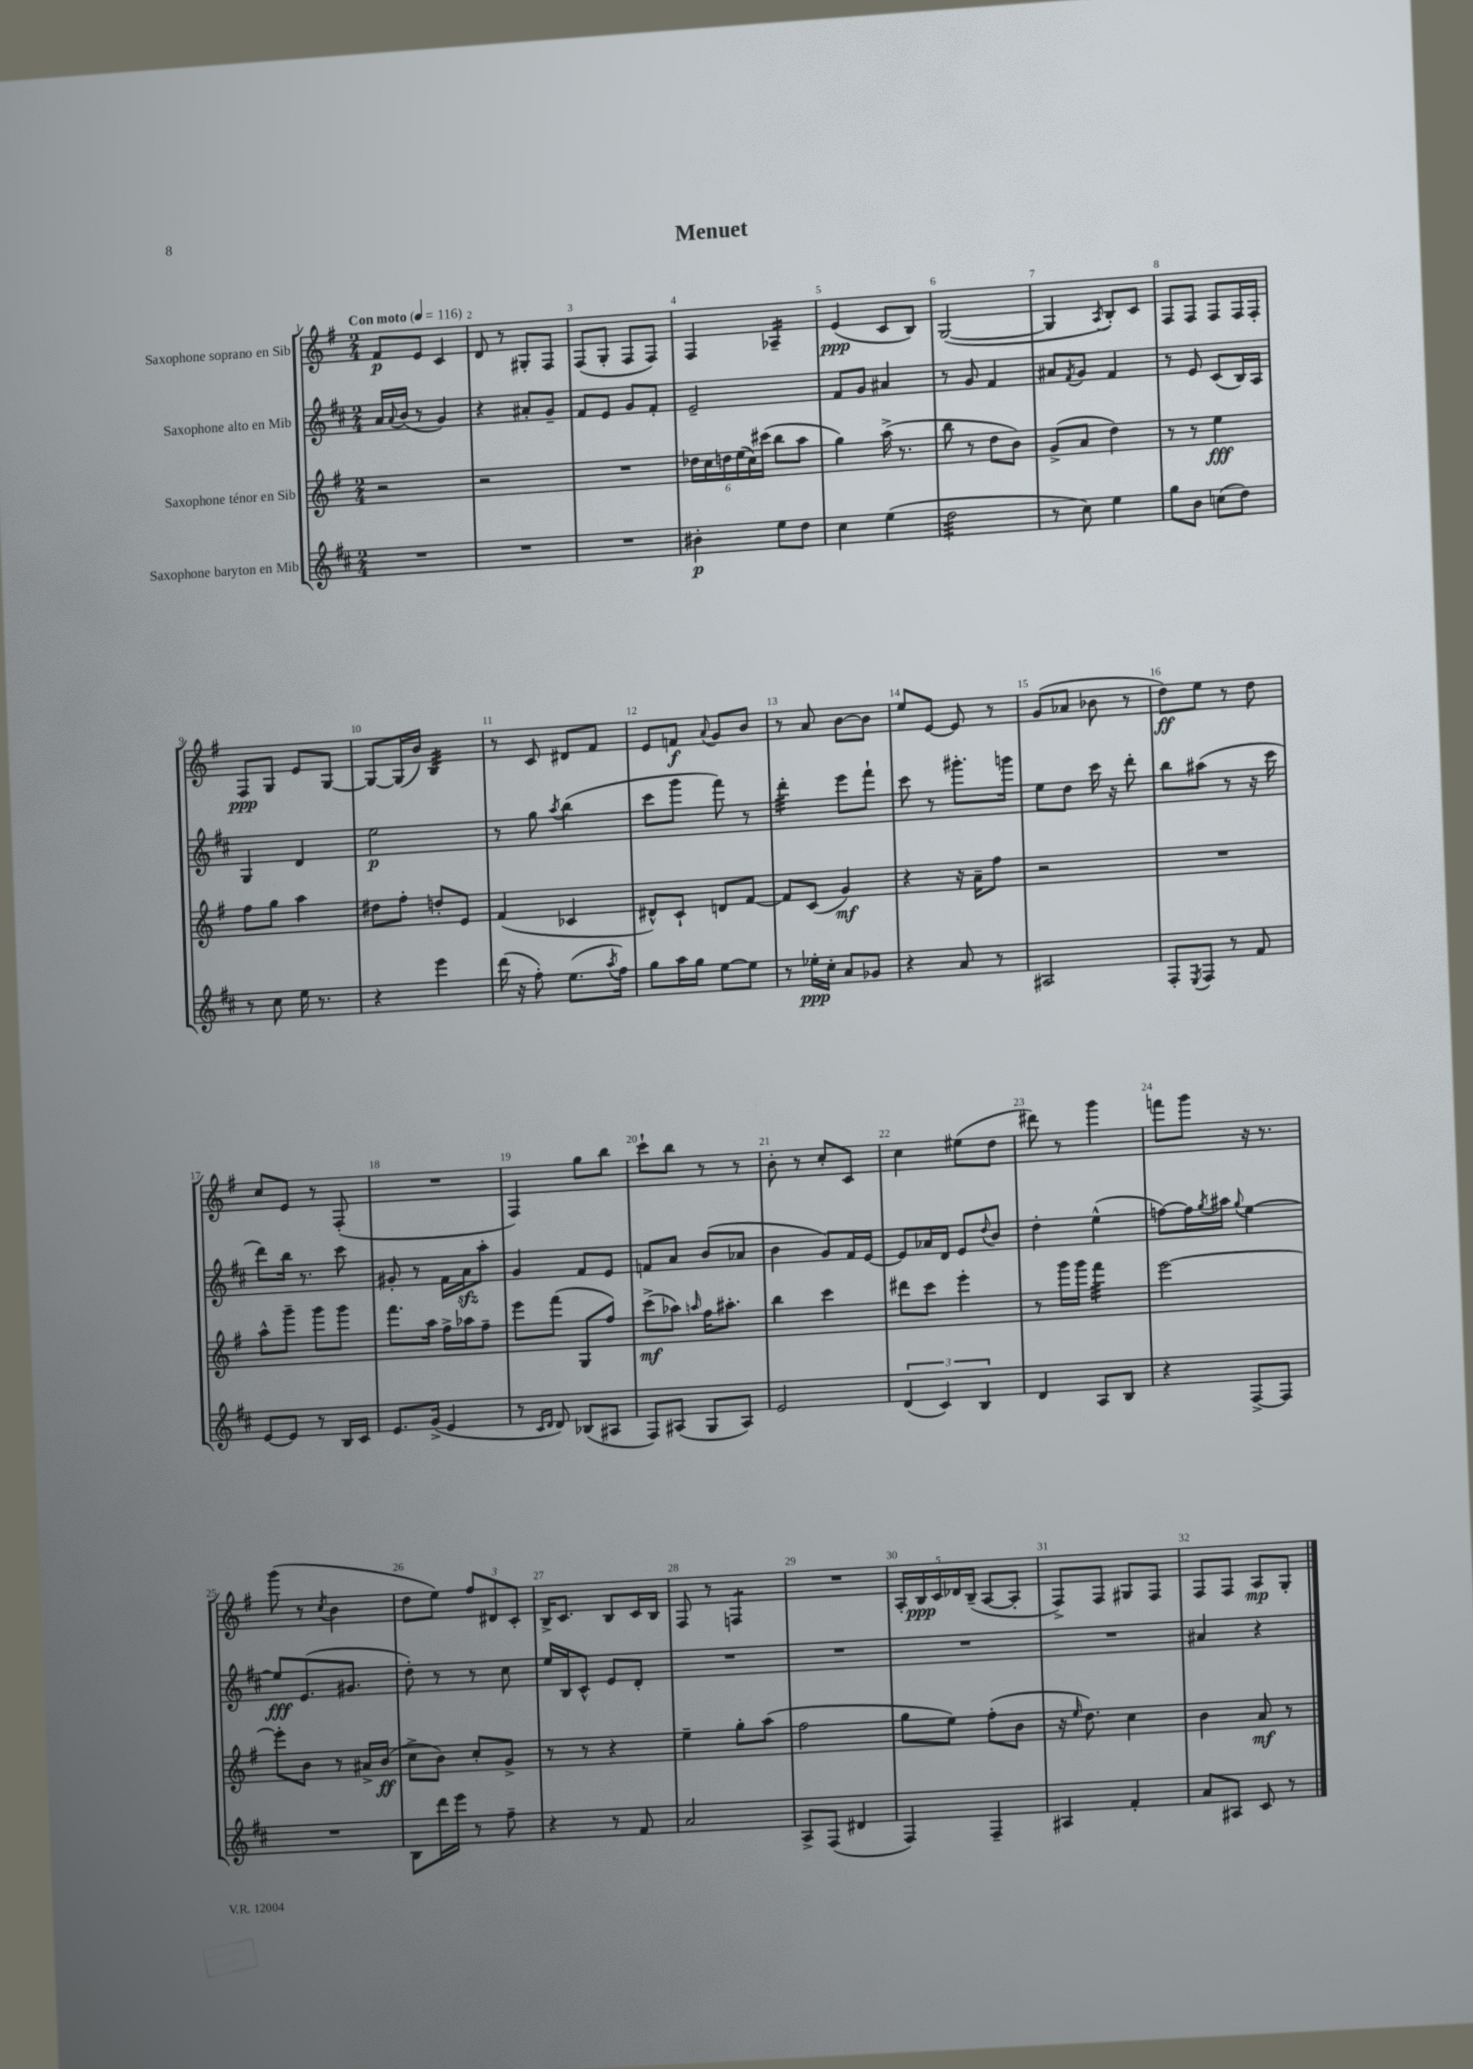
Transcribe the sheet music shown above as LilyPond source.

\header { title = "Menuet" }
<<
\new StaffGroup <<
\new Staff = "s0" \with { instrumentName = "Saxophone soprano en Sib" } {
    \clef treble \key g \major \numericTimeSignature \time 2/4 \tempo "Con moto" 4 = 116
    fis'8\p e'8 c'4 |
    d'8 r8 gis8-. fis8 |
    fis8( g8-. fis8 fis8) |
    fis4 aes4:16-- |
    e'4\ppp( c'8 b8) |
    g2~( |
    g4 \acciaccatura { a8 } b8-.) c'8 |
    fis8 fis8 fis8 fis16 fis16-. |
    fis8\ppp g8 e'8 g8~ |
    g8~ g16( b'16) b4:32 |
    r8 c'8 dis'8 fis'8 |
    e'8 f'8\f \appoggiatura { a'8 } g'8 b'8 |
    r8 a'8 b'8~ b'8 |
    e''8 e'8~ e'8 r8 |
    g'8( aes'8 bes'8 r8 |
    d''8\ff) e''8 r8 d''8 |
    c''8 e'8 r8 fis8-.( |
    R2 |
    fis4) g''8 b''8 |
    c'''8-! b''8 r8 r8 |
    b'8-. r8 c''8-. c'8 |
    c''4 eis''8( d''8 |
    dis'''8) r8 g'''4 |
    f'''8 g'''8 r16 r8. |
    g'''8( r8 \acciaccatura { c''8 } b'4 |
    d''8 e''8) \tuplet 3/2 { fis''8 dis'8 c'8-. } |
    b16-> c'8. b8 c'16 b16 |
    fis8 r8 f4:8 |
    R2 |
    \tuplet 5/4 { a16-. b16\ppp c'16 des'16 b16--( } a8~ a8-. |
    fis8->) fis8 gis8 fis8 |
    fis8 fis8 a8\mp g8-. \bar "|." |
}
\new Staff = "s1" \with { instrumentName = "Saxophone alto en Mib" } {
    \clef treble \key d \major \numericTimeSignature \time 2/4
    a'16 \appoggiatura { a'8 } b'16( r8 g'4) |
    r4 ais'8-. g'8-- |
    fis'8 e'8 g'8 fis'8-. |
    e'2-- |
    fis'8 g'8 ais'4 |
    r8 g'8 fis'4 |
    ais'8 \acciaccatura { fis'8 } g'8 fis'4 |
    r8 e'8 cis'8( b16) a16 |
    g4 d'4 |
    e''2\p |
    r8 g''8 \acciaccatura { a''8 } b''4( |
    cis'''8 g'''8 fis'''8) r8 |
    d'''4:32-. e'''8 fis'''8-! |
    cis'''8 r8 gis'''8.-. g'''16 |
    e''8 d''8 cis'''16 r16 d'''8-. |
    b''8 ais''8( r8 r16 cis'''16 |
    d'''8) b''16 r8. cis'''8 |
    gis'8-. r8 fis'16 a'16\sfz a''8-. |
    g'4 fis'8 e'8 |
    f'8 a'8 b'8( aes'8 |
    b'4 g'8) fis'16 e'16~ |
    e'8 aes'16 d'16 e'8 \appoggiatura { d''8 } b'8 |
    d''4-. e''4-^( |
    f''8~) f''16 \acciaccatura { g''8 } ais''16 \appoggiatura { g''8 } e''4~ |
    e''8\fff e'8.( gis'8. |
    d''8-.) r8 r8 cis''8 |
    e''16 b16 cis'8-^ e'8 d'8-. |
    R2 |
    R2 |
    R2 |
    R2 |
    ais'4 r4 \bar "|." |
}
\new Staff = "s2" \with { instrumentName = "Saxophone ténor en Sib" } {
    \clef treble \key g \major \numericTimeSignature \time 2/4
    r2 |
    r2 |
    R2 |
    \tuplet 6/4 { des''16 c''16 d''16 e''16( c''16) cis'''16( } b''8 a''8 |
    g''4) a''16->( r8. |
    b''8 r8 d''8 b'8) |
    g'8->( a'8 d''4) |
    r8 r8 e''4\fff |
    fis''8 g''8 a''4 |
    dis''8 fis''8-. d''8-. e'8 |
    fis'4( ces'4 |
    dis'8-^) c'8-! d'8 fis'8~ |
    fis'8 c'8( g'4\mf) |
    r4 r16 a'16-- fis''8 |
    r2 |
    R2 |
    a''8-^ g'''8-- g'''8 g'''8 |
    fis'''8. a''16 fis''16-> aes''16 fis''8-- |
    e'''8 fis'''8( g8 fis''8) |
    c'''8->\mf( aes''8) \grace { a''16 } fis''16 ais''8.-. |
    b''4 c'''4 |
    dis'''8 c'''8 e'''4-. |
    r8 g'''16 g'''16 fis'''4:32 |
    e'''2~ |
    e'''8-. b'8 r8 ais'16-> b'16\ff( |
    c''8-> b'8) c''8-. g'8-> |
    r8 r8 r4 |
    e''4-- g''8-. a''8( |
    fis''2 |
    g''8 e''8) fis''8-.( b'8 |
    r16 \grace { e''16 } d''8.) c''4 |
    b'4 a'8\mf r8 \bar "|." |
}
\new Staff = "s3" \with { instrumentName = "Saxophone baryton en Mib" } {
    \clef treble \key d \major \numericTimeSignature \time 2/4
    R2 |
    R2 |
    R2 |
    bis'4-.\p e''8 d''8 |
    cis''4 e''4( |
    d''2:32 |
    r8 cis''8) e''4 |
    g''8 b'8 c''8( d''8) |
    r8 cis''8 e''16 r8. |
    r4 e'''4 |
    d'''16( r16 fis''8-.) e''8.( \acciaccatura { a''8 } fis''16) |
    g''8 a''16 g''16 e''8~ e''8 |
    r8 ees''16-.\ppp cis''16-. a'8 ges'8 |
    r4 a'8 r8 |
    ais2 |
    fis8-. \acciaccatura { e8 } fis8 r8 fis'8 |
    e'8~ e'8 r8 b16 cis'16 |
    e'8. g'16->( e'4 |
    r8 \grace { cis'16 d'16 } d'8) bes8( ais8 |
    fis8) ais8( g8 ais8) |
    e'2 |
    \tuplet 3/2 { d'4( cis'4) b4 } |
    d'4 a8 b8 |
    r4 fis8~-> fis8 |
    R2 |
    b8 d'''16 e'''16 r8 fis''8-- |
    r4 r8 fis'8 |
    a'2 |
    a8-> fis8( dis'4 |
    fis4) fis4-- |
    ais4 fis'4-. |
    a'8 ais8 cis'8 r8 \bar "|." |
}
>>
>>
\layout { \context { \Score \override BarNumber.break-visibility = ##(#f #t #t) barNumberVisibility = #all-bar-numbers-visible } }
